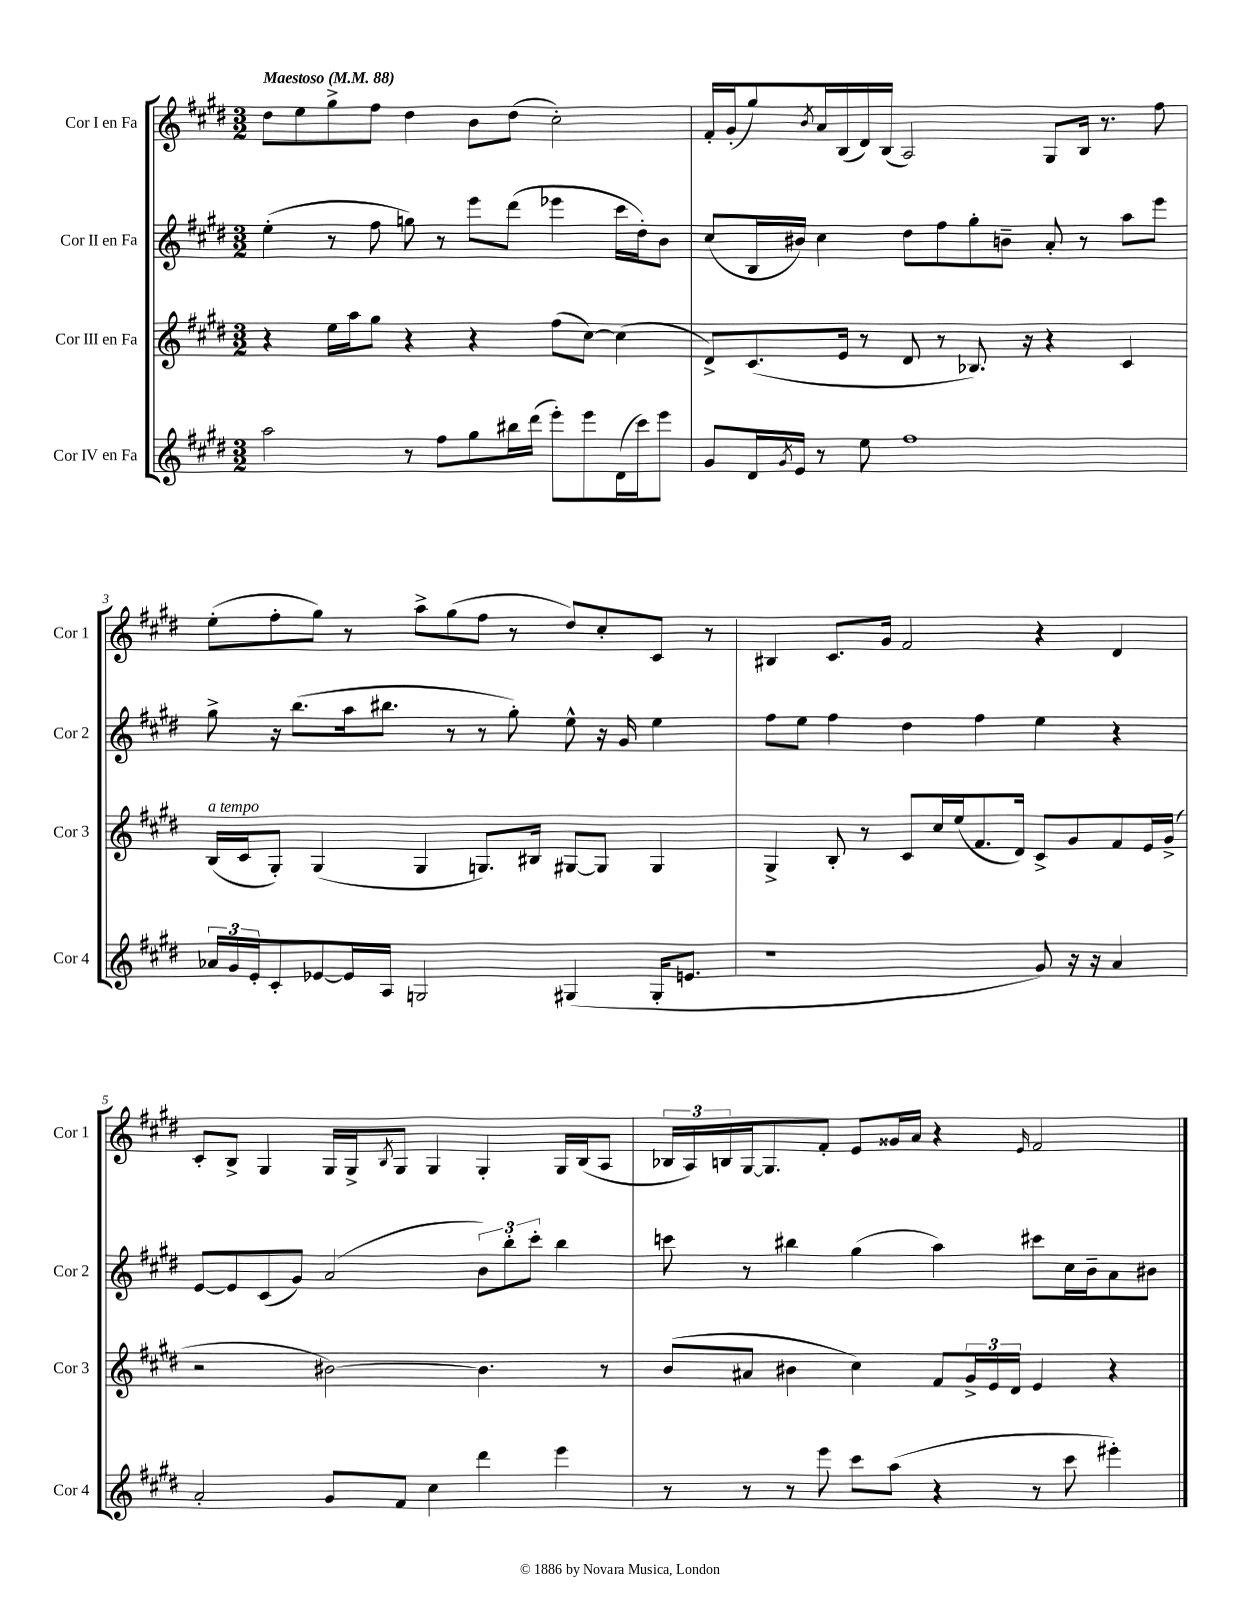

**kern	**kern	**kern	**kern
*part4	*part3	*part2	*part1
*staff4	*staff3	*staff2	*staff1
*I"Cor IV en Fa	*I"Cor III en Fa	*I"Cor II en Fa	*I"Cor I en Fa
*I'Cor 4	*I'Cor 3	*I'Cor 2	*I'Cor 1
*clefG2	*clefG2	*clefG2	*clefG2
*k[f#c#g#d#]	*k[f#c#g#d#]	*k[f#c#g#d#]	*k[f#c#g#d#]
*M3/2	*M3/2	*M3/2	*M3/2
*MM88	*MM88	*MM88	*MM88
=1	=1	=1	=1
!	!	!	!LO:TX:a:B:t=Maestoso
2aa\	4r	(4ee'\	8dd#\L
.	.	.	8ee\
.	16ee\LL	8r	8gg#^\
.	16aa\J	.	.
.	8gg#\J	8ff#\	8ff#\J
8r	4r	8ggn\)	4dd#\
8ff#\L	.	8r	.
8gg#\	4r	8eee\L	8b\L
16bb#X\L	.	(8ddd#\J	(8dd#\J
(16ddd#\JJ	.	.	.
8eee'\L)	(8ff#\L	4eee-X\	2cc#'\)
8eee\	[8cc#\J)	.	.
(16d#\L	(4cc#\]	16ccc#\LL	.
16ccc#\J)	.	16dd#'\J)	.
8eee\J	.	8b\J	.
=2	=2	=2	=2
8g#/L	8d#^/L)	(8cc#/L	16f#'/LL
.	.	.	(16g#'/J
16d#/L	(8.c#/	16B/L	8gg#/)
8qg#/	.	.	.
16e/JJ	.	16b#X/JJ)	.
.	.	.	8qb/
8r	.	4cc#\	16a/L
.	16e/Jk	.	(16B/
8ee\	8r	.	16d#/)
.	.	.	(16B/JJ
1ff#	8d#/	8dd#\L	2A/)
.	8r	8ff#\	.
.	8.B-X/)	8gg#'\	.
.	.	8bn~\J	.
.	16r	.	.
.	4r	8a'/	8G#/L
.	.	8r	16B/Jk
.	.	.	8.r
.	4c#/	8aa\L	.
.	.	8eee\J	8ff#\
!!LO:LB:g=z
=3	=3	=3	=3
!	!LO:TX:a:i:t=a tempo	!	!
24a-X/LL	(16B/LL	8gg#^\	(8ee'\L
24g#/	.	.	.
.	16c#/J	.	.
24e'/J	.	.	.
8c#'/	8G#'/J)	16r	8ff#'\
.	.	(8.bb\L	.
[8e-X/	(4G#/	.	8gg#\J)
16e-/L]	.	16aa\k	8r
16A/JJ	.	8.bb#X\J	.
2Gn/	4G#/	.	8aa^\L
.	.	8r	(8gg#\
.	8.Gn/L)	8r	8ff#\J
.	.	8gg#'\)	8r
.	16B#X/Jk	.	.
(4G#X/	[8G#X/L	8ee^^\	8dd#/L)
.	8G#/J]	16r	8cc#'/
.	.	16g#/	.
16G#'/KL	4G#/	4ee\	8c#/J
8.en/J	.	.	.
.	.	.	8r
=4	=4	=4	=4
1r	4G#^/	8ff#\L	4B#X/
.	.	8ee\J	.
.	8B'/	4ff#\	8.c#/L
.	8r	.	.
.	.	.	16g#/Jk
.	8c#/L	4dd#\	2f#/
.	16cc#/L	.	.
.	(16ee/J	.	.
.	8.f#/	4ff#\	.
.	16d#/Jk)	.	.
8g#/)	8c#^/L	4ee\	4r
16r	8g#/	.	.
16r	.	.	.
4a/	8f#/	4r	4d#/
.	16e/L	.	.
.	(16g#^/JJ	.	.
!!LO:LB:g=z
=5	=5	=5	=5
2a'/	2r	[8e/L	8c#'/L
.	.	8e/]	8B^/J
.	.	(8c#/	4G#/
.	.	8g#/J)	.
8g#/L	[2b#X\)	(2a/	16G#/LL
.	.	.	16G#^/J
.	.	.	8qB/
8f#/J	.	.	8G#/J
4cc#\	.	.	4G#/
4ddd#\	4.b#\]	12b\L)	4G#'/
.	.	12bb'\	.
.	.	12ccc#'\J	.
4eee\	.	4bb\	16G#/LL
.	.	.	(16B/J
.	8r	.	8A/J
=6	=6	=6	=6
8r	(8b/L	8cccn\	24B-X/LL
.	.	.	24A/)
.	.	.	24Bn/
8r	8a#X/J	8r	[16G#/J
.	.	.	8.G#/]
8r	4b#X\	4bb#X\	.
8eee\	.	.	8f#'/J
8ccc#\L	4cc#\)	(4gg#\	8e/L
(8aa\J	.	.	16g##X/L
.	.	.	16a/JJ
4r	8f#/L	4aa\)	4r
.	24g#^/L	.	.
.	24e/	.	.
.	24d#/JJ	.	.
.	.	.	16qqe/
8r	4e/	8ccc#X\L	2f#/
8ccc#\	.	16cc#\L	.
.	.	16b~\J	.
4eee#X'\)	4r	8a\	.
.	.	8b#X\J	.
==	==	==	==
*-	*-	*-	*-
